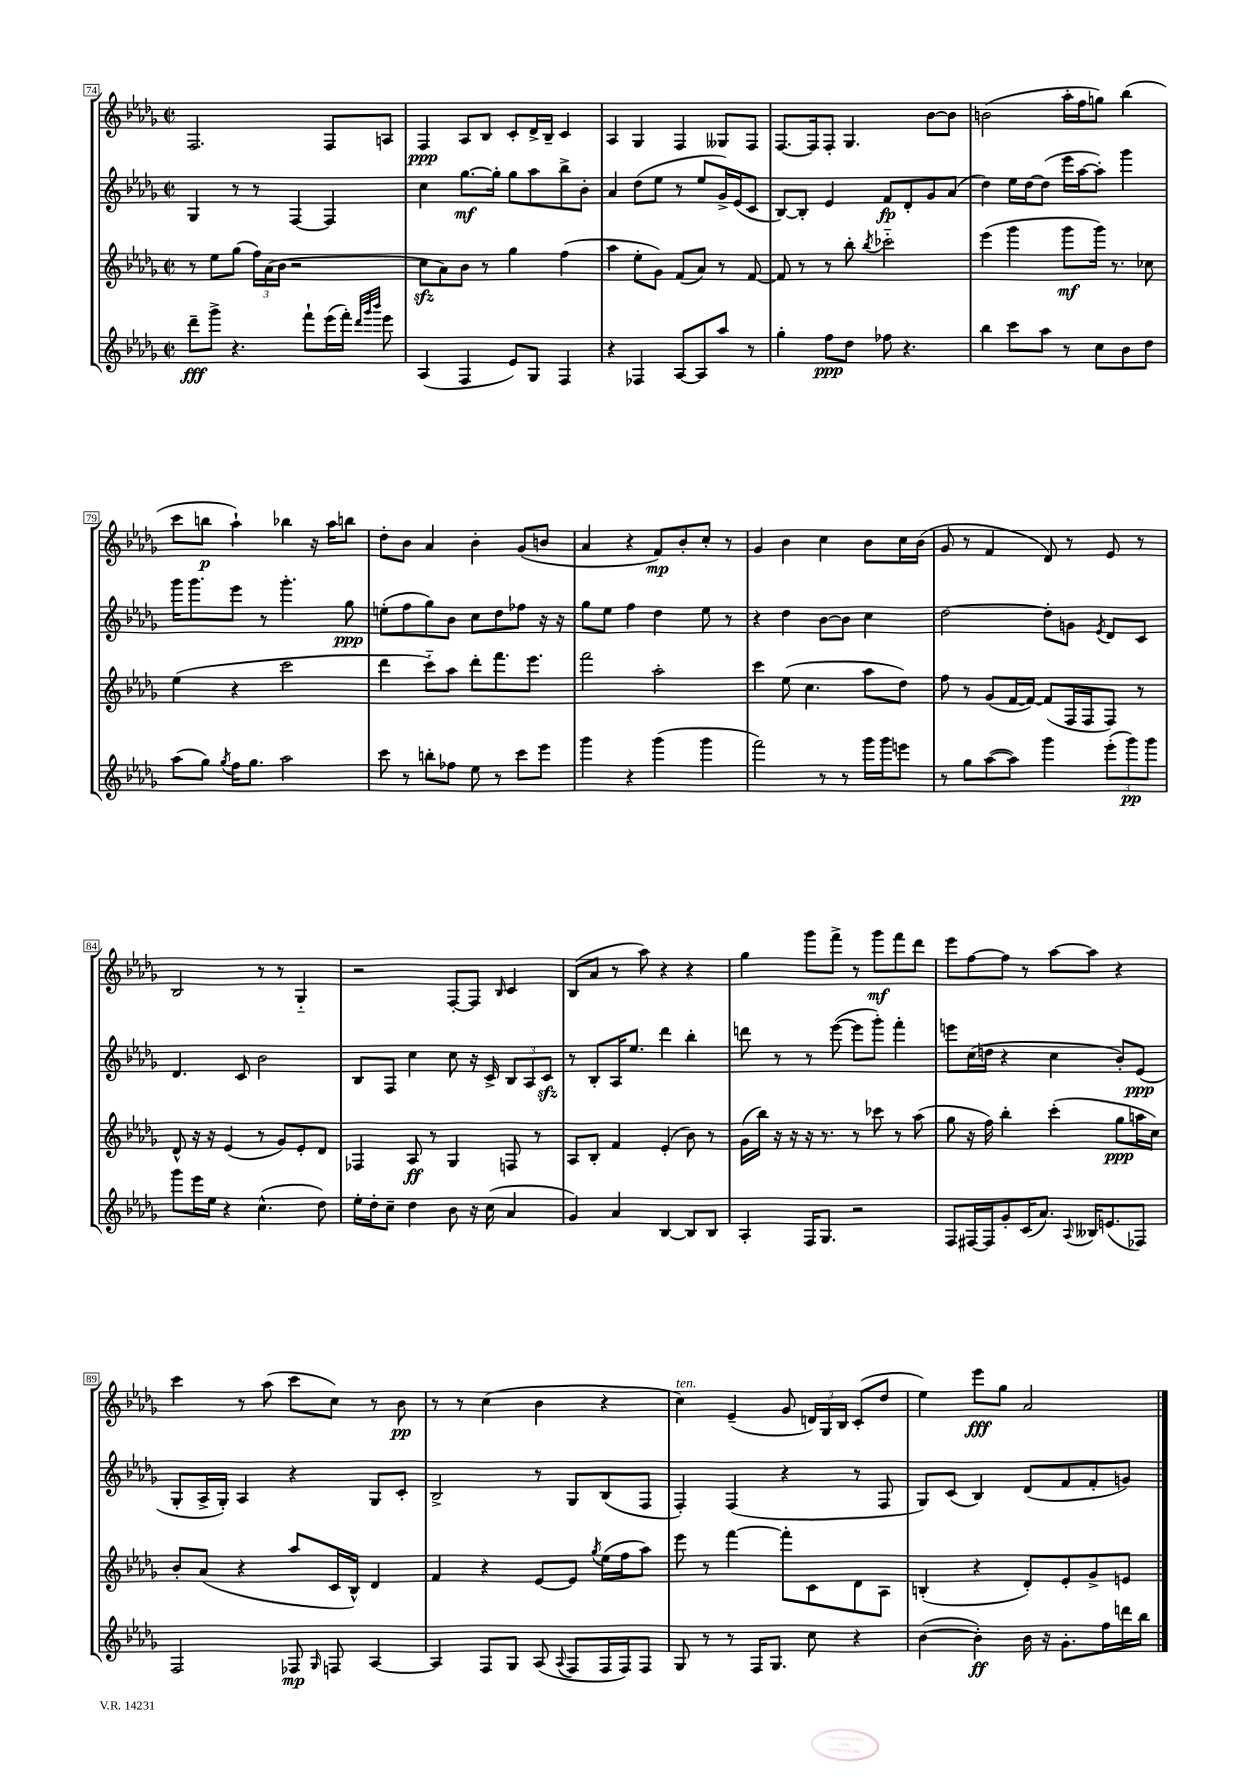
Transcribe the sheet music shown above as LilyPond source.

<<
\new StaffGroup <<
\new Staff = "s0" {
    \clef treble \key des \major \defaultTimeSignature \time 2/2
    \autoBeamOff f2. f8[ a8] |
    f4\ppp aes8[ bes8] c'8[-. des'16-> bes16]-- c'4 |
    aes4 ges4 f4 geses8[ f8] |
    f8.[~ f16 f8]-. ges4. bes'8[~ bes'8] |
    b'2( aes''16[-. f''16 g''8]) bes''4( |
    c'''8[ b''8]\p aes''4-!) bes''4 r16 aes''16[ b''8] |
    des''8[-. bes'8] aes'4 bes'4-. ges'8[( b'8] |
    aes'4 r4 f'8[\mp) bes'8-. c''8]-. r8 |
    ges'4 bes'4 c''4 bes'8[ c''16 bes'16]( |
    ges'8 r8 f'4 des'8) r8 ees'8 r8 |
    bes2 r8 r8 ges4-_ |
    r2 f8[~-. f8] \grace { bes16 } c'4 |
    bes8[( aes'8] r8 aes''8) r4 r4 |
    ges''4 ges'''8[ f'''8]-> r8 ges'''8[\mf f'''8 des'''8] |
    ees'''8[ f''8~ f''8] r8 aes''8[~ aes''8] r4 |
    c'''4 r8 aes''8( c'''8[ c''8]) r8 bes'8\pp |
    r8 r8 c''4( bes'4 r4 |
    c''4^\markup { \italic "ten." }) ees'4--( ges'8 \tuplet 3/2 { d'16[) ges16 bes16] } c'8[-.( des''8] |
    ees''4) ees'''8[\fff ges''8] aes'2 \bar "|." |
}
\new Staff = "s1" {
    \clef treble \key des \major \defaultTimeSignature \time 2/2
    \autoBeamOff ges4 r8 r8 f4~ f4 |
    c''4 ges''8.[~\mf ges''16]-. ges''8[ aes''8 bes''8-> bes'8]-. |
    aes'4 des''8[( ees''8] r8 ees''8[ ges'16->) ees'16( c'8] |
    bes8[~) bes8]-. ees'4 f'8[\fp des'8-. ges'8 aes'8]( |
    des''4) ees''16[ des''16~ des''8]( ees'''16[ aes''16~ aes''8]-.) ges'''4 |
    ges'''16[ ges'''8. ees'''8] r8 ges'''4.-. ges''8\ppp |
    e''8[-.( f''8 ges''8) bes'8] c''8[ des''8 fes''8] r16 r16 |
    ges''8[ ees''8] f''4 des''4 ees''8 r8 |
    r4 des''4 bes'8[~ bes'8] c''4 |
    des''2~ des''8[-. g'8] \acciaccatura { ees'8 } des'8[ c'8] |
    des'4. c'8 bes'2 |
    bes8[ f8] c''4 c''8 r16 c'16-> \tuplet 3/2 { bes8[ aes8 c'8]\sfz } |
    r8 bes8[-. aes16 ees''8.] des'''4 bes''4-. |
    d'''8 r8 r8 ees'''8~( ees'''8[ ges'''8]-.) f'''4-. |
    e'''8[ c''16( d''16] r4 c''4 bes'8[-.) ees'8]\ppp( |
    ges8[-. aes16-> ges16]-.) aes4 r4 ges8[ c'8]-. |
    bes2-> r8 ges8[ bes8( f8] |
    f4-.) f4( r4 r8 f8 |
    ges8[) c'8]( bes4) des'8[( f'8 f'8-. g'8]) \bar "|." |
}
\new Staff = "s2" {
    \clef treble \key des \major \defaultTimeSignature \time 2/2
    \autoBeamOff r8 ees''8[ ges''8]( \tuplet 3/2 { f''16[) aes'16( bes'16] } r2 |
    c''8[\sfz aes'8) bes'8] r8 ges''4 f''4( |
    aes''4 ees''8[-. ges'8]) f'8[( aes'8]) r8 f'8~ |
    f'8 r8 r8 bes''8-. \acciaccatura { bes''8 } ces'''2-_ |
    ees'''4( ges'''4 ges'''8[\mf ges'''16]) r8. ces''8 |
    ees''4( r4 c'''2 |
    des'''4 c'''8[-_) aes''8] des'''8[-. f'''8. ees'''8.] |
    f'''2 aes''2-. |
    c'''4 ees''8( c''4. aes''8[ des''8]) |
    f''8 r8 ges'8[( f'16~ f'16]~) f'8[( f16 f16 f8]) r8 |
    des'8-^ r16 r16 ees'4( r8 ges'8[) ees'8-. des'8] |
    fes4 aes8\ff r8 ges4 f8 r8 |
    aes8[ bes8]-. f'4 ees'4-.( bes'8) r8 |
    ges'16[( bes''16]) r16 r16 r16 r8. r8 ces'''8 r8 aes''8( |
    ges''8 r16 f''16) bes''4-. c'''4-.( ges''8[\ppp a''16 c''16]) |
    bes'8[-. aes'8]( r4 aes''8[ c'16 bes16]-^) des'4 |
    f'4 r4 ees'8[~ ees'8] \acciaccatura { ges''8 } ees''16[( f''16 aes''8]) |
    ees'''8 r8 f'''4~ f'''8[-. c'8 des'8 aes8] |
    b4-.( r4 des'8[-.) ees'8-. ges'8-> e'8] \bar "|." |
}
\new Staff = "s3" {
    \clef treble \key des \major \defaultTimeSignature \time 2/2
    \autoBeamOff des'''8[--\fff ges'''8]-> r4. f'''8[-! ees'''16( f'''16]-.) \grace { des'''32[ ges'''32 bes'''32] } ees'''8 |
    aes4( f4 ees'8[) ges8] f4 |
    r4 fes4 aes8[~ aes8 aes''8] r8 |
    ges''4-. f''8[\ppp des''8] fes''8 r4. |
    bes''4 c'''8[ aes''8] r8 c''8[ bes'8 des''8] |
    aes''8[( ges''8]) \acciaccatura { ges''8 } f''16[ ges''8.] aes''2 |
    c'''8 r8 b''8[-. fes''8] ees''8 r8 c'''8[ ees'''8] |
    ges'''4 r4 ges'''4( ges'''4 |
    f'''2) r8 r8 ges'''16[ ges'''16 e'''8] |
    r8 ges''8[ aes''8~( aes''8]) ges'''4 \tuplet 3/2 { ees'''8[-.( ges'''8\pp) ges'''8] } |
    ges'''8[ ees'''16 ees''16] r4 c''4.-^( des''8) |
    ees''16[-. des''16-. c''8]-- des''4 bes'8 r16 c''16( aes'4 |
    ges'4) aes'4 bes4~ bes8[ bes8] |
    aes4-. f16[ ges8.] r2 |
    f8[ fis16~ fis16 ges'8-. c'16( aes'8.]) \appoggiatura { aes8 } beses16[ e'8.( fes8]) |
    f2 fes8\mp \grace { ges16 } f8 aes4~ |
    aes4 f8[ ges8] aes8( \appoggiatura { aes8 } f8[ f16 f16) f8] |
    ges8 r8 r8 f16[ ges8.] c''8 r4 |
    bes'4~( bes'4-.\ff) bes'16 r16 ges'8.[-. f''16 d'''16 bes''16] \bar "|." |
}
>>
>>
\layout { \context { \Score currentBarNumber = #74 \override BarNumber.stencil = #(make-stencil-boxer 0.1 0.3 ly:text-interface::print) } }
